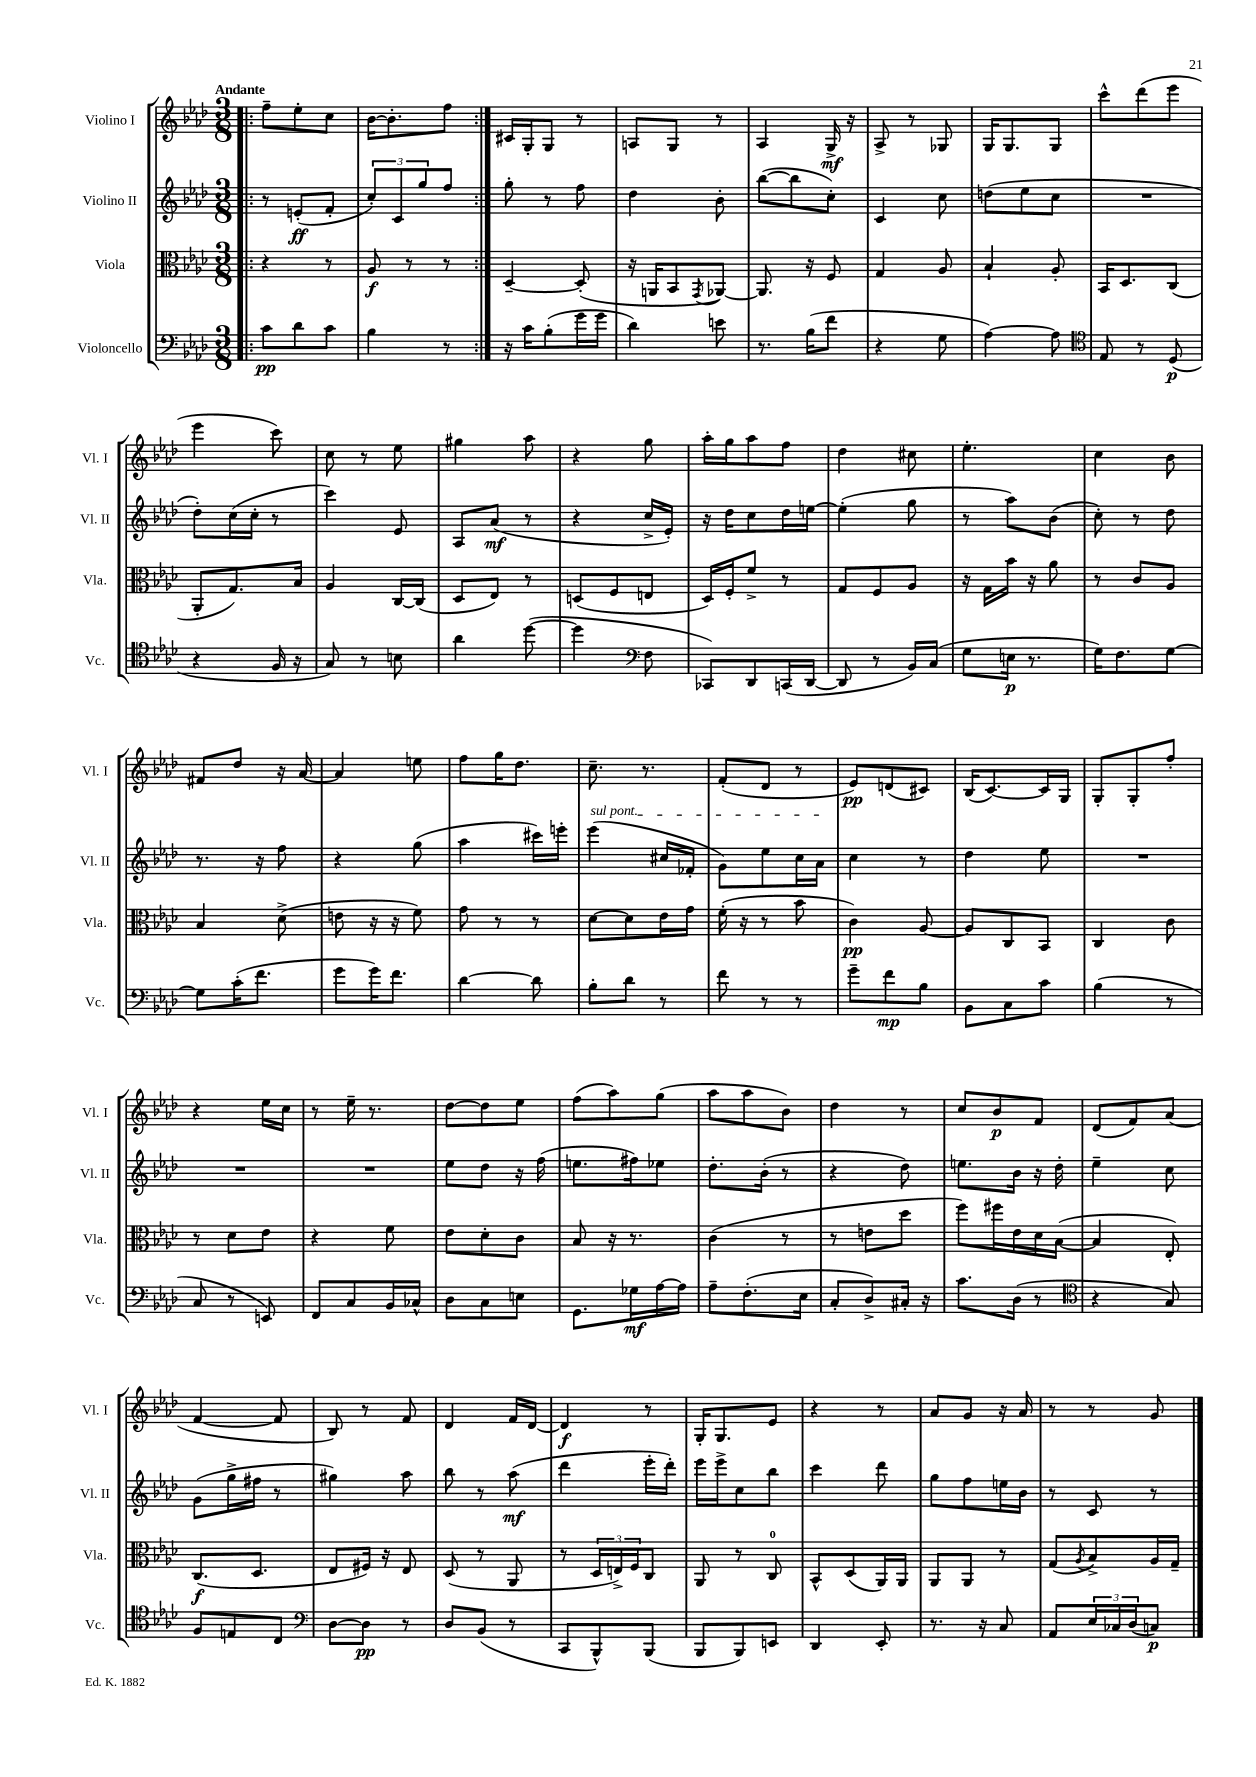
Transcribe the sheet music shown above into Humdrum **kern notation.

**kern	**kern	**kern	**kern
*staff4	*staff3	*staff2	*staff1
*clefF4	*clefC3	*clefG2	*clefG2
*k[b-e-a-d-]	*k[b-e-a-d-]	*k[b-e-a-d-]	*k[b-e-a-d-]
*M3/8	*M3/8	*M3/8	*M3/8
=!|:	=!|:	=!|:	=!|:
8c	4r	8r	8ff~
8d-	.	(8e'	8ee-'
8c	8r	8f'	8cc
=	=	=	=
4B-	8A-	12cc')	[16b-
.	.	.	8.b-']
.	.	12c	.
.	8r	.	.
.	.	12gg	.
8r	8r	8ff	8ff
=:|!	=:|!	=:|!	=:|!
16r	[4D-~	8gg'	16c#
16c	.	.	16G'
(8B-'	.	8r	8G
16g	(8D-']	8ff	8r
16g	.	.	.
=	=	=	=
4d-)	16r	4dd-	8A
.	16AA	.	.
.	8BB-	.	8G
.	8qGG	.	.
8e	[8AA-)	8b-'	8r
=	=	=	=
8.r	8.AA-]	([8bb-	4A-
.	.	8bb-]	.
(16B-	16r	.	.
8f	8F	8cc')	16G^
.	.	.	16r
=	=	=	=
4r	4G	4c	8A-^
.	.	.	8r
8G	8A-	8cc	8G-
=	=	=	=
[4A-)	4B-`	(8dd	16G
.	.	.	8.G
.	.	8ee-	.
8A-]	8A-'	8cc	8G
=	=	=	=
*clefC4	*	*	*
8E-	16BB-	4.r	8ccc^^
.	8.D-	.	.
8r	.	.	(8ddd-
(8D-	(8C	.	8eee-
=	=	=	=
4r	8AA-'	8dd-')	4eee-
.	8.G)	(16cc	.
.	.	16cc'	.
16F	.	8r	8ccc)
16r	16B-	.	.
=	=	=	=
8G)	4A-	4ccc)	8cc
8r	.	.	8r
8B	[16C	8e-	8ee-
.	(16C]	.	.
=	=	=	=
4a-	8D-	8A-	4gg#
.	8E-)	(8a-	.
([8dd-	8r	8r	8aa-
=	=	=	=
4dd-]	(8D	4r	4r
.	8F	.	.
*clefF4	*	*	*
8F	8E	16cc^	8gg
.	.	16e-')	.
=	=	=	=
8CC-)	16D-)	16r	16aa-'
.	16F'	16dd-	16gg
8DD-	8f^	8cc	8aa-
(16CC	8r	16dd-	8ff
[16DD-	.	[16ee	.
=	=	=	=
8DD-]	8G	(4ee']	4dd-
8r	8F	.	.
16BB-)	8A-	8gg	8cc#
(16C	.	.	.
=	=	=	=
8G	16r	8r	4.ee-'
.	16G	.	.
16E	16b-	8aa-)	.
8.r	16r	.	.
.	8a-	(8b-	.
=	=	=	=
16G)	8r	8cc')	4cc
8.F	.	.	.
.	8c	8r	.
[8G	8A-	8dd-	8b-
=	=	=	=
8G]	4B-	8.r	8f#
(16c'	.	.	8dd-
8.f	.	16r	.
.	(8d-^	8ff	16r
.	.	.	[16a-
=	=	=	=
8g	8e	4r	4a-]
16g)	16r	.	.
8.f	16r	.	.
.	8f)	(8gg	8ee
=	=	=	=
[4d-	8g	4aa-	8ff
.	8r	.	16gg
.	.	.	8.dd-
8d-]	8r	16ccc#)	.
.	.	16eee'	.
=	=	=	=
8B-'	[8d-	(4eee-	8.cc~
8d-	8d-]	.	.
.	.	.	8.r
8r	16e-	16cc#	.
.	16g	16f-'	.
=	=	=	=
8f	(16f'	8g)	(8f'
.	16r	.	.
8r	8r	8ee-	8d-
8r	8b-	16cc	8r
.	.	16a-	.
=	=	=	=
8g~	4c)	4cc	8e-)
8f	.	.	(8d
8B-	[8A-	8r	8c#)
=	=	=	=
8BB-	8A-]	4dd-	(16B-
.	.	.	[8.c)
8C	8C	.	.
8c	8BB-	8ee-	16c]
.	.	.	16G
=	=	=	=
(4B-	4C	4.r	8G'
.	.	.	8G'
8r	8c	.	8ff'
=	=	=	=
8C	8r	4.r	4r
8r	8d-	.	.
8EE)	8e-	.	16ee-
.	.	.	16cc
=	=	=	=
8FF	4r	4.r	8r
8C	.	.	16ee-~
.	.	.	8.r
16BB-	8f	.	.
16C-^^	.	.	.
=	=	=	=
8D-	8e-	8ee-	[8dd-
8C	8d-'	8dd-	8dd-]
8E	8c	16r	8ee-
.	.	(16ff	.
=	=	=	=
8.GG	8B-	8.ee	(8ff
.	16r	.	8aa-)
16G-	8.r	16ff#)	.
[16A-	.	8ee-	(8gg
16A-]	.	.	.
=	=	=	=
8A-~	(4c	8.dd-'	8aa-
(8.F'	.	.	8aa-
.	.	(16b-'	.
.	8r	8r	8b-)
16E-	.	.	.
=	=	=	=
8C'	8r	4r	4dd-
8D-^)	8e	.	.
16C#'	8dd-	8dd-)	8r
16r	.	.	.
=	=	=	=
8.c	8ff)	8.ee	8cc
.	16ff#	.	8b-
(16D-	16e-	16b-	.
8r	16d-	16r	8f
.	([16B-	16dd-'	.
=	=	=	=
*clefC4	*	*	*
4r	4B-]	4ee-~	(8d-
.	.	.	8f)
8G)	8E-')	8cc	(8a-
=	=	=	=
8F	(8.C	(8g	[4f
8E	.	16gg^	.
.	8.D-	16ff#	.
8C	.	8r	8f]
=	=	=	=
*clefF4	*	*	*
[8D-	8E-	4gg#)	8B-)
8D-]	16F#)	.	8r
.	16r	.	.
8r	8E-	8aa-	8f
=	=	=	=
8D-	(8D-	8bb-	4d-
(8BB-	8r	8r	.
8r	8AA-	(8aa-	16f
.	.	.	[16d-
=	=	=	=
8CC	8r	4ddd-	4d-]
8BBB-^^)	24D-	.	.
.	24E^)	.	.
.	24F	.	.
(8BBB-	8C	16eee-'	8r
.	.	16ddd-')	.
=	=	=	=
8BBB-	8AA-	16eee-	16G'
.	.	16eee-^	8.G
8BBB-)	8r	8cc	.
8EE	8C	8bb-	8e-
=	=	=	=
4DD-	8BB-^^	4ccc	4r
.	(8D-	.	.
8EE-'	16AA-)	8ddd-	8r
.	16AA-	.	.
=	=	=	=
8.r	8AA-	8gg	8a-
.	8AA-	8ff	8g
16r	.	.	.
8C	8r	16ee	16r
.	.	16b-	16a-
=	=	=	=
8AA-	(8G	8r	8r
.	8qA-	.	.
24E-	8B-^)	8c	8r
24C-	.	.	.
(24D-	.	.	.
8C)	16A-	8r	8g
.	16G~	.	.
==	==	==	==
*-	*-	*-	*-
